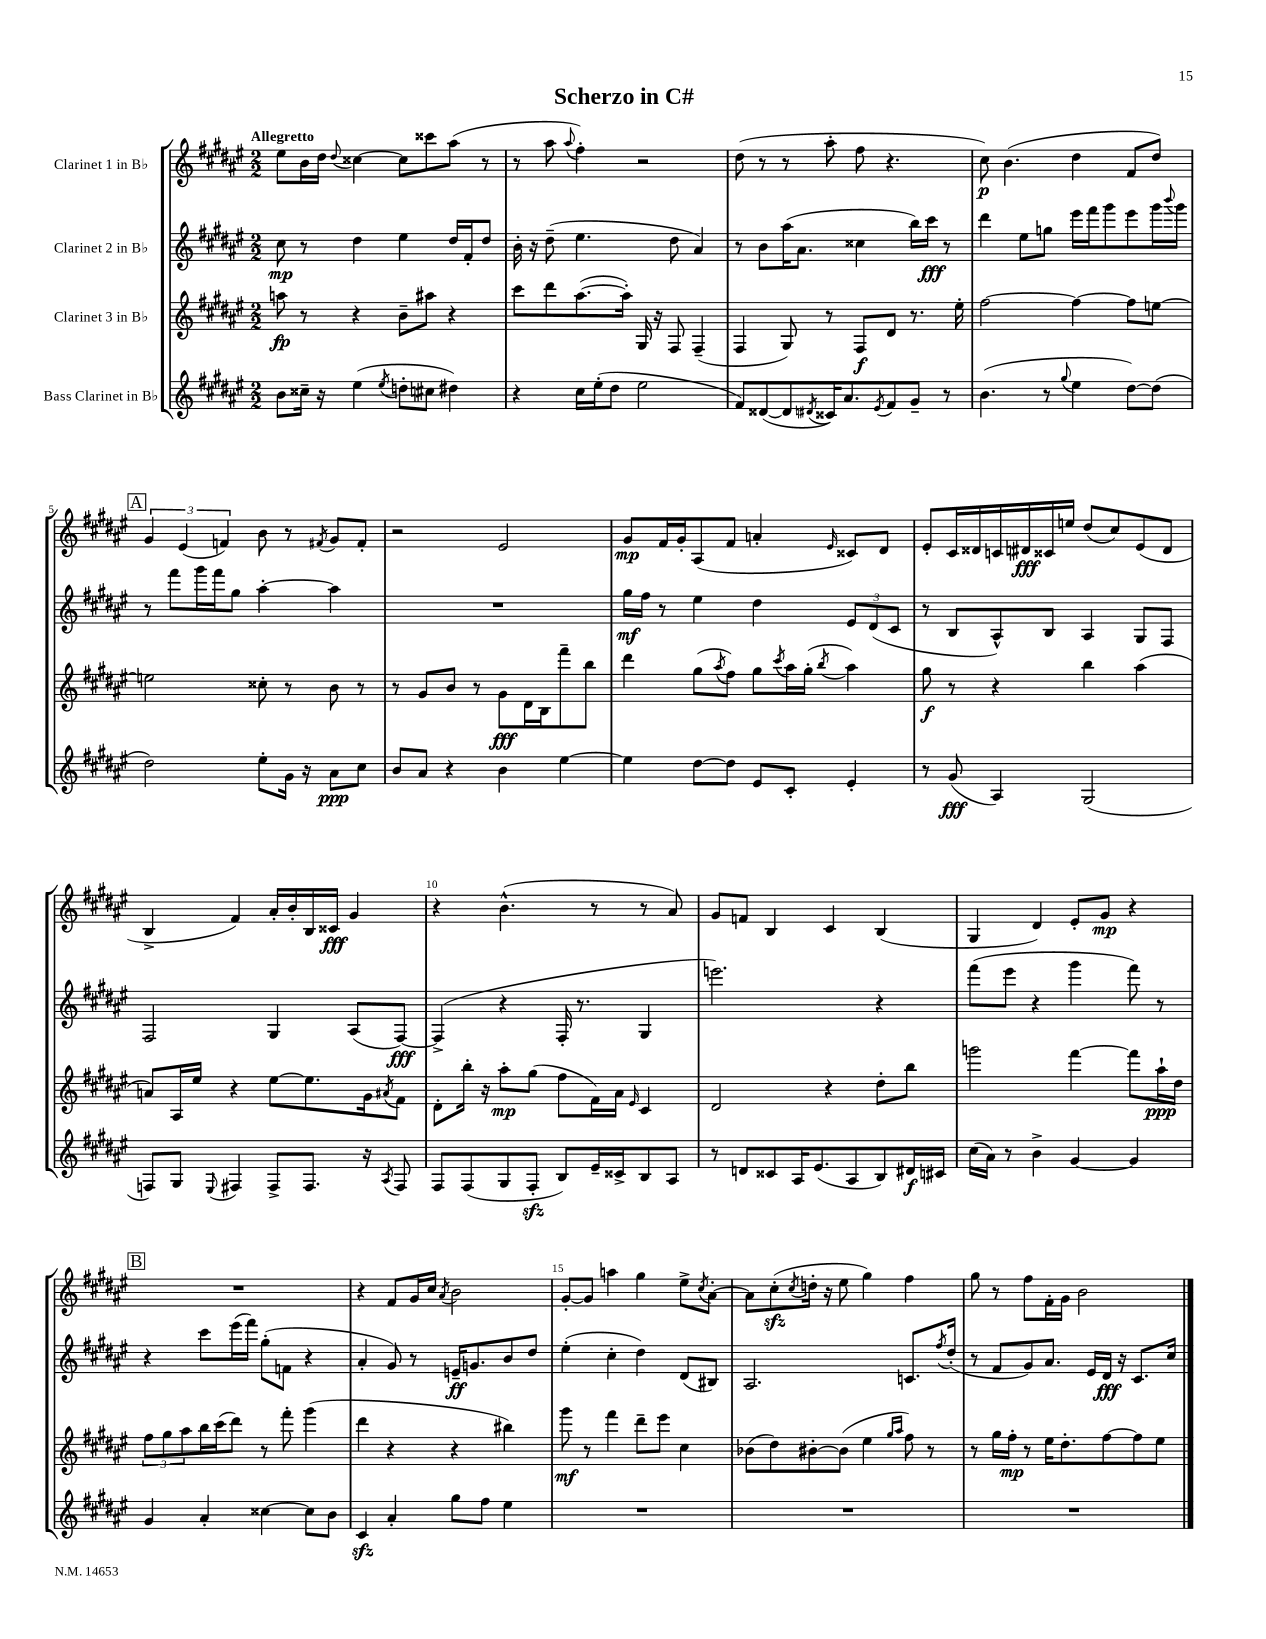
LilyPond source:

\header { title = "Scherzo in C#" }
<<
\new StaffGroup <<
\new Staff = "s0" \with { instrumentName = "Clarinet 1 in Bb" } {
    \clef treble \key fis \major \numericTimeSignature \time 2/2 \tempo "Allegretto"
    eis''8 b'16 dis''16 \appoggiatura { dis''8 } cisis''4~ cisis''8 cisis'''8 ais''8( r8 |
    r8 ais''8 \appoggiatura { ais''8 } fis''4-.) r2 |
    dis''8( r8 r8 ais''8-. fis''8 r4. |
    cis''8\p) b'4.( dis''4 fis'8 dis''8) |
    \mark \markup { \box "A" } \tuplet 3/2 { gis'4 eis'4( f'4) } b'8 r8 \acciaccatura { fis'8 } gis'8 fis'8-. |
    r2 eis'2 |
    gis'8\mp fis'16 gis'16-. ais8( fis'8 a'4-. \grace { eis'16 } cisis'8) dis'8 |
    eis'8-. cis'16 disis'16 c'16 dis'16\fff cisis'16 e''16 dis''8( cis''8) eis'8( dis'8 |
    b4-> fis'4) ais'16-. b'16-. b16 cisis'16\fff gis'4 |
    r4 b'4.-^( r8 r8 ais'8) |
    gis'8 f'8 b4 cis'4 b4( |
    gis4 dis'4) eis'8-. gis'8\mp r4 |
    \mark \markup { \box "B" } R1 |
    r4 fis'8 gis'16 cis''16 \acciaccatura { ais'8 } b'2 |
    gis'8~-. gis'8 a''4 gis''4 eis''8-> \acciaccatura { cis''8 } ais'8~-. |
    ais'8 cis''8-.\sfz( \acciaccatura { cis''8 } d''16-. r16 eis''8 gis''4) fis''4 |
    gis''8 r8 fis''8 fis'16-. gis'16 b'2 \bar "|." |
}
\new Staff = "s1" \with { instrumentName = "Clarinet 2 in Bb" } {
    \clef treble \key fis \major \numericTimeSignature \time 2/2
    cis''8\mp r8 dis''4 eis''4 dis''16 fis'16-. dis''8 |
    b'16-. r16 dis''8--( eis''4. dis''8 ais'4) |
    r8 b'8 ais''16( ais'8. cisis''4 b''16) cis'''16\fff r8 |
    dis'''4 eis''8 g''8 eis'''16 fis'''16 gis'''8 eis'''8 gis'''16 \appoggiatura { b'''8 } gis'''16 |
    \mark \markup { \box "A" } r8 fis'''8 gis'''16 fis'''16 gis''8 ais''4~-. ais''4 |
    R1 |
    gis''16\mf fis''16 r8 eis''4 dis''4 \tuplet 3/2 { eis'8 dis'8( cis'8 } |
    r8 b8 ais8-^) b8 ais4 gis8 fis8 |
    fis2 gis4 ais8( fis8~\fff) |
    fis4->( r4 fis16-. r8. gis4 |
    e'''2.) r4 |
    fis'''8( eis'''8 r4 gis'''4 fis'''8) r8 |
    \mark \markup { \box "B" } r4 cis'''8 eis'''16( fis'''16) gis''8-.( f'8 r4 |
    ais'4-. gis'8) r8 e'16--\ff g'8. b'8 dis''8 |
    eis''4-.( cis''4-. dis''4) dis'8( bis8) |
    ais2. c'8. \acciaccatura { fis''8 } dis''16-.( |
    r8 fis'8 gis'8) ais'8. eis'16 dis'16\fff r16 cis'8. cis''16 \bar "|." |
}
\new Staff = "s2" \with { instrumentName = "Clarinet 3 in Bb" } {
    \clef treble \key fis \major \numericTimeSignature \time 2/2
    a''8\fp r8 r4 b'8-- ais''8 r4 |
    cis'''8 dis'''8 ais''8.~( ais''16-.) gis16 r16 fis8 fis4--( |
    fis4 gis8) r8 fis8\f dis'8 r8. eis''16-. |
    fis''2~ fis''4~ fis''8 e''8~ |
    \mark \markup { \box "A" } e''2 cisis''8-. r8 b'8 r8 |
    r8 gis'8 b'8 r8 gis'8\fff dis'16 b16 fis'''8-- b''8 |
    dis'''4 gis''8( \acciaccatura { ais''8 } fis''8) gis''8 \acciaccatura { cis'''8 } ais''16 gis''16-.( \acciaccatura { b''8 } ais''4) |
    gis''8\f r8 r4 b''4 ais''4( |
    a'8) ais16 eis''16 r4 eis''8~ eis''8. gis'16 \acciaccatura { ais'8 } fis'8 |
    dis'8-. b''16-. r16 ais''8-.\mp gis''8( fis''8 fis'16) ais'16 \grace { eis'16 } cis'4 |
    dis'2 r4 dis''8-. b''8 |
    g'''2 fis'''4~ fis'''8 ais''16-!\ppp dis''16 |
    \mark \markup { \box "B" } \tuplet 3/2 { fis''8 gis''8 ais''8 } b''16 cis'''16( dis'''8) r8 fis'''8-. gis'''4( |
    dis'''4 r4 r4 bis''4) |
    gis'''8\mf r8 fis'''4 dis'''8-- eis'''8 cis''4 |
    bes'8( dis''8) bis'8~-. bis'8( eis''4 \grace { gis''16 ais''16 } fis''8) r8 |
    r8 gis''16 fis''16-.\mp r8 eis''16 dis''8.-. fis''8~ fis''8 eis''8 \bar "|." |
}
\new Staff = "s3" \with { instrumentName = "Bass Clarinet in Bb" } {
    \clef treble \key fis \major \numericTimeSignature \time 2/2
    b'8 cisis''16-- r16 eis''4( \acciaccatura { eis''8 } d''8-. cis''8 dis''4) |
    r4 cis''16 eis''16-.( dis''8 eis''2 |
    fis'8) disis'8~( disis'8 \acciaccatura { dis'8 } cisis'16) ais'8. \acciaccatura { eis'8 } fis'8 gis'8-- r8 |
    b'4.( r8 \appoggiatura { gis''8 } eis''4 dis''8~) dis''8( |
    \mark \markup { \box "A" } dis''2) eis''8-. gis'16 r16 ais'8\ppp cis''8 |
    b'8 ais'8 r4 b'4 eis''4~ |
    eis''4 dis''8~ dis''8 eis'8 cis'8-. eis'4-. |
    r8 gis'8\fff( ais4) gis2( |
    f8) gis8 \appoggiatura { eis8 } fis4 fis8-> fis8. r16 \acciaccatura { ais8 } fis8 |
    fis8 fis8( gis8 fis8-.\sfz b8) eis'16-- cisis'16-> b8 ais8 |
    r8 d'8 cisis'8 ais16 eis'8.( ais8 b8) dis'16\f cis'16 |
    cis''16( ais'16) r8 b'4-> gis'4~ gis'4 |
    \mark \markup { \box "B" } gis'4 ais'4-. cisis''4~ cisis''8 b'8 |
    cis'4\sfz ais'4-. gis''8 fis''8 eis''4 |
    R1 |
    R1 |
    R1 \bar "|." |
}
>>
>>
\layout { \context { \Score \override BarNumber.break-visibility = ##(#f #t #t) barNumberVisibility = #(every-nth-bar-number-visible 5) } }
